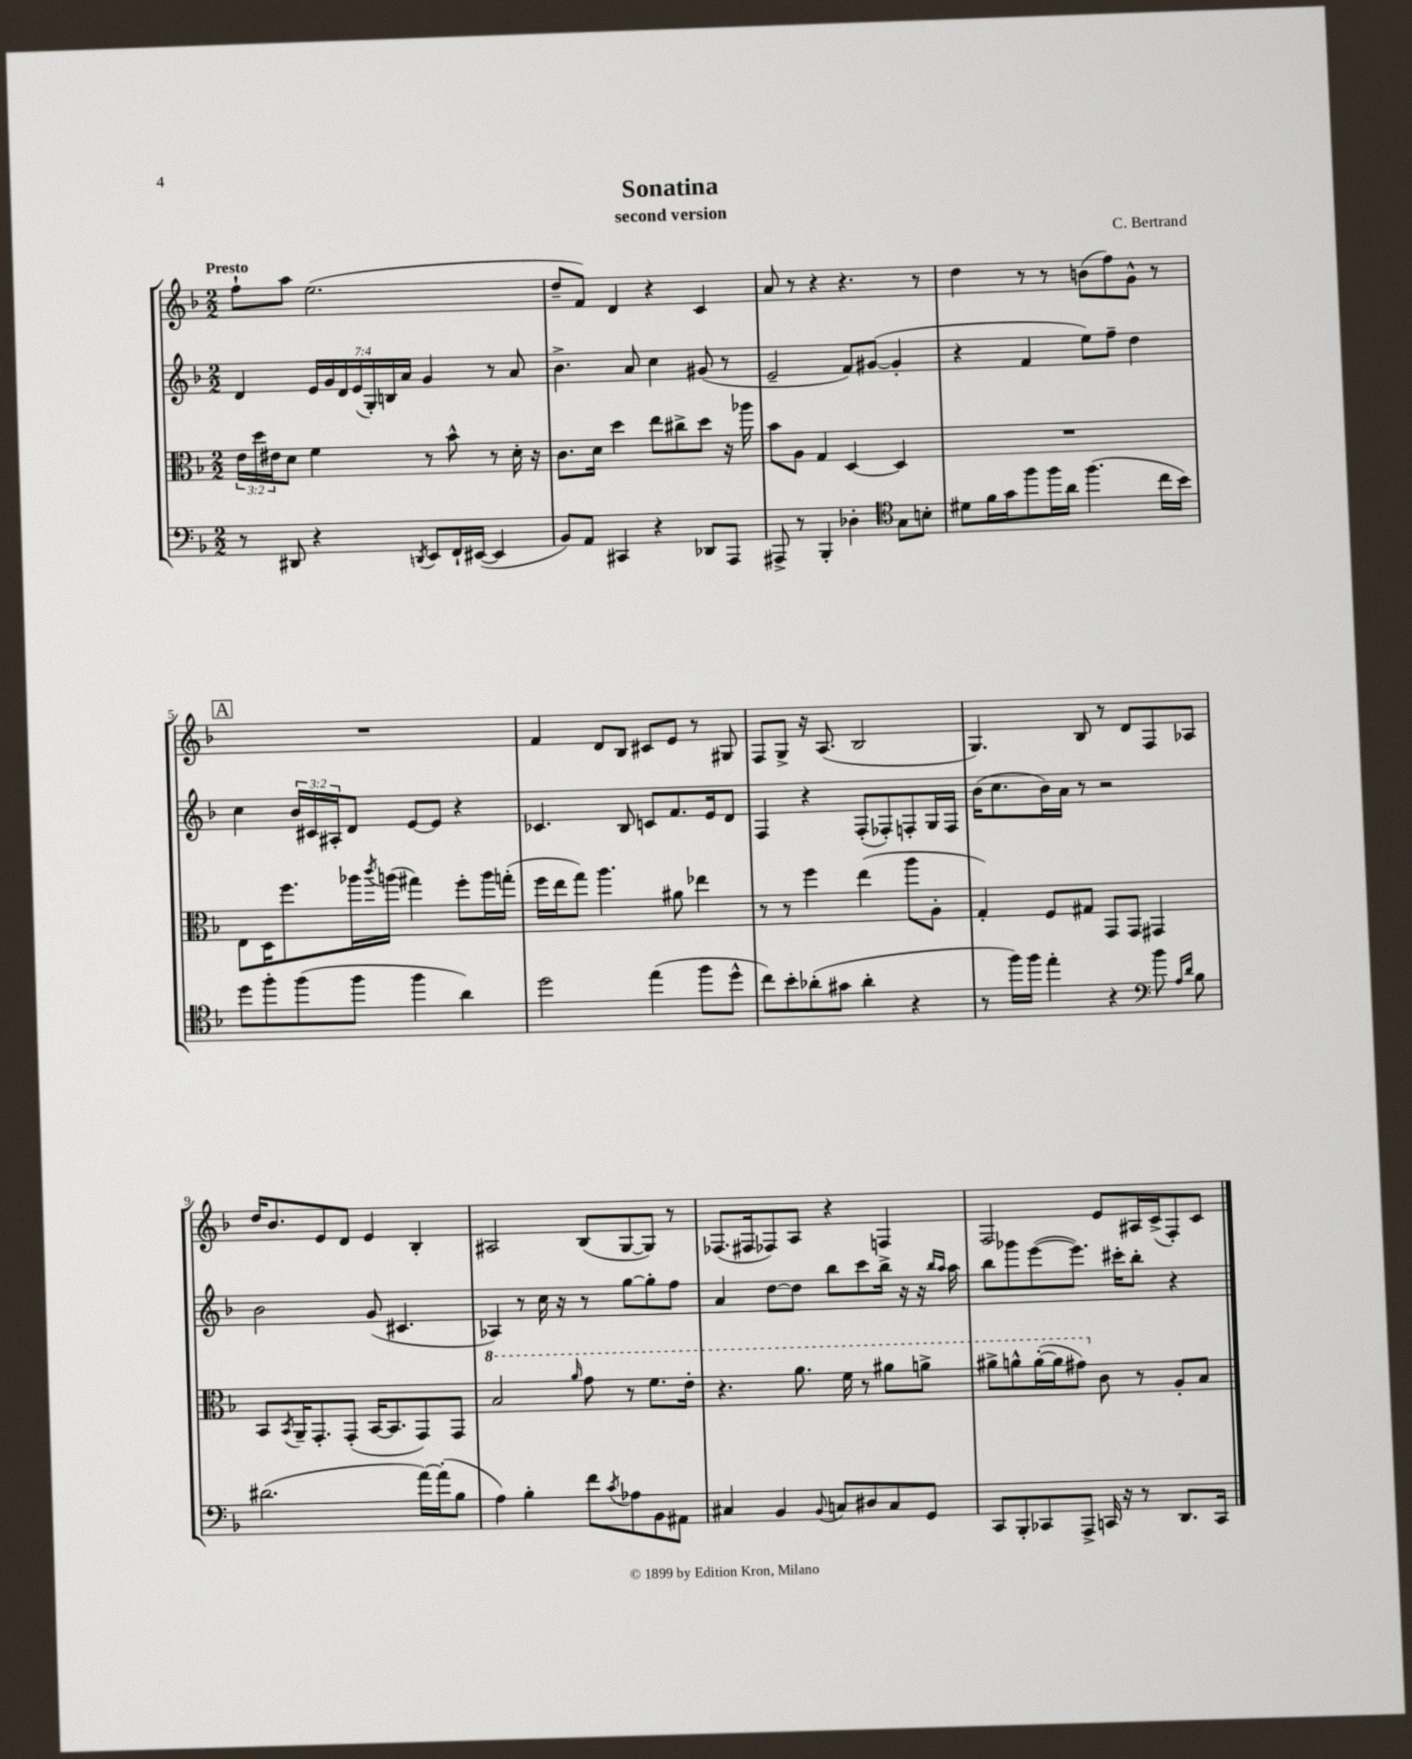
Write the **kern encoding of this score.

**kern	**kern	**kern	**kern
*staff4	*staff3	*staff2	*staff1
*clefF4	*clefC3	*clefG2	*clefG2
*k[b-]	*k[b-]	*k[b-]	*k[b-]
*M2/2	*M2/2	*M2/2	*M2/2
8r	24e	4d	8ff`
.	24dd	.	.
.	24e#	.	.
8DD#	8d	.	8aa
4r	4f	28e	(2.ee
.	.	28g	.
.	.	28d	.
.	.	(28e	.
.	.	28G')	.
.	.	28B	.
.	.	28a	.
8qDD	.	.	.
8EE	8r	4g	.
16FF`	8b-^^	.	.
([16EE#	.	.	.
4EE#]	8r	8r	.
.	16d'	8a	.
.	16r	.	.
=	=	=	=
8BB-)	8.c	4.b-^	8dd~
8AA	.	.	8f)
.	16d	.	.
4CC#	4dd	.	4d
.	.	8a	.
4r	8ee	4cc	4r
.	8cc#^	.	.
8DD-	8dd	(8g#	4c
8AAA	16r	8r	.
.	16aa-	.	.
=	=	=	=
8AAA#^	8b-	2e~	8a
8r	8A	.	8r
4BBB-'	4G	.	4r
4D-'	[4D	8f)	4.r
.	.	([8g#	.
*clefC4	*	*	*
8G	4D]	4g#']	.
8B'	.	.	8r
=	=	=	=
8d#	1r	4r	4dd
16f	.	.	.
16g	.	.	.
8ff	.	4f	8r
16ff	.	.	8r
16a	.	.	.
(4.ff	.	8ee)	(8b
.	.	8ff~	8ff)
.	.	4dd	8g^^
16cc	.	.	8r
16b-)	.	.	.
=	=	=	=
8dd	8E	4cc	1r
8ff'	16D	.	.
.	8.ff	.	.
(8ff	.	24b-	.
.	.	24c#	.
.	.	24A#'	.
8ff	16aa-	8d	.
.	8qccc	.	.
.	(16aa	.	.
4ff	4gg#)	[8e	.
.	.	8e]	.
4a)	8ff'	4r	.
.	16aa	.	.
.	(16gg'	.	.
=	=	=	=
2dd	16ff	4.c-	4f
.	16ee	.	.
.	8gg)	.	.
.	4.aa	.	8d
.	.	8B-	8B-
(4ee	.	8c	8c#
.	8a#	8.f	8e
8ff	4ee-	.	8r
.	.	16e	.
8dd^^	.	8d	8G#
=	=	=	=
8cc)	8r	4F	8F
8b-'	8r	.	8G^
(8a-'	4ff	4r	16r
.	.	.	(8.A
8g#	.	.	.
4a-'	(4ee	(8F'	2B-
.	.	8F-')	.
4r	8aa	8F'	.
.	8A'	16G	.
.	.	16F	.
=	=	=	=
8r	4G')	(16b-	4.G)
.	.	8.cc	.
16ff)	.	.	.
16ff	.	.	.
4ee'	8F	16b-)	.
.	.	16a	.
.	8G#	8r	8B-
4r	8GG	2r	8r
.	8GG	.	8d
*clefF4	*	*	*
8b-	4GG#	.	8F
16qqA	.	.	.
16qqd	.	.	.
8B-	.	.	8A-
=	=	=	=
(2.d#	8BB-	2b-	16dd
.	.	.	8.b-
.	8qBB-	.	.
.	16AA~	.	.
.	8.GG'	.	.
.	.	.	8e
.	(8GG'	.	8d
.	[16BB-	(8g	4e
.	8.BB-]	.	.
.	.	4.c#	.
[16a)	8GG)	.	4B-'
(16a']	.	.	.
8B-	8GG	.	.
=	=	=	=
4A)	2b-	4A-)	2A#
4B-'	.	8r	.
.	.	16cc	.
.	.	16r	.
.	16qqaa	.	.
8f	8gg	8r	(8B-
8qc	.	.	.
8A-	8r	[8gg	[8G
8BB-	8.ff	8gg']	8G])
8AA#	.	8ff	8r
.	16ee'	.	.
=	=	=	=
4C#	4.r	4a	(8.F-
.	.	.	16F#
4BB-	.	[8dd	8F-)
.	8.aa	8dd]	8A
8qqBB-	.	.	.
8C	.	8bb-	4r
.	16ff	.	.
8D#	8r	8ccc	.
8C	8aa#	16bb-^	4F
.	.	16r	.
8GG	8aa^	16r	.
.	.	16qqbb-	.
.	.	16qqaa	.
.	.	16aa	.
=	=	=	=
8CC	8aa#^	8bb-	2F
8BBB-'	8aa^^	8ggg-	.
8CC-	([16aa'	([8eee	.
.	16aa]	.	.
8AAA^	8gg#)	8.eee])	.
16CC	8c	.	8e
16r	.	16ccc#'	.
8r	8r	8bb-'	16A#
.	.	.	(16c^
8.DD	8A'	4r	8F')
.	8B-	.	8c
16CC	.	.	.
==	==	==	==
*-	*-	*-	*-
